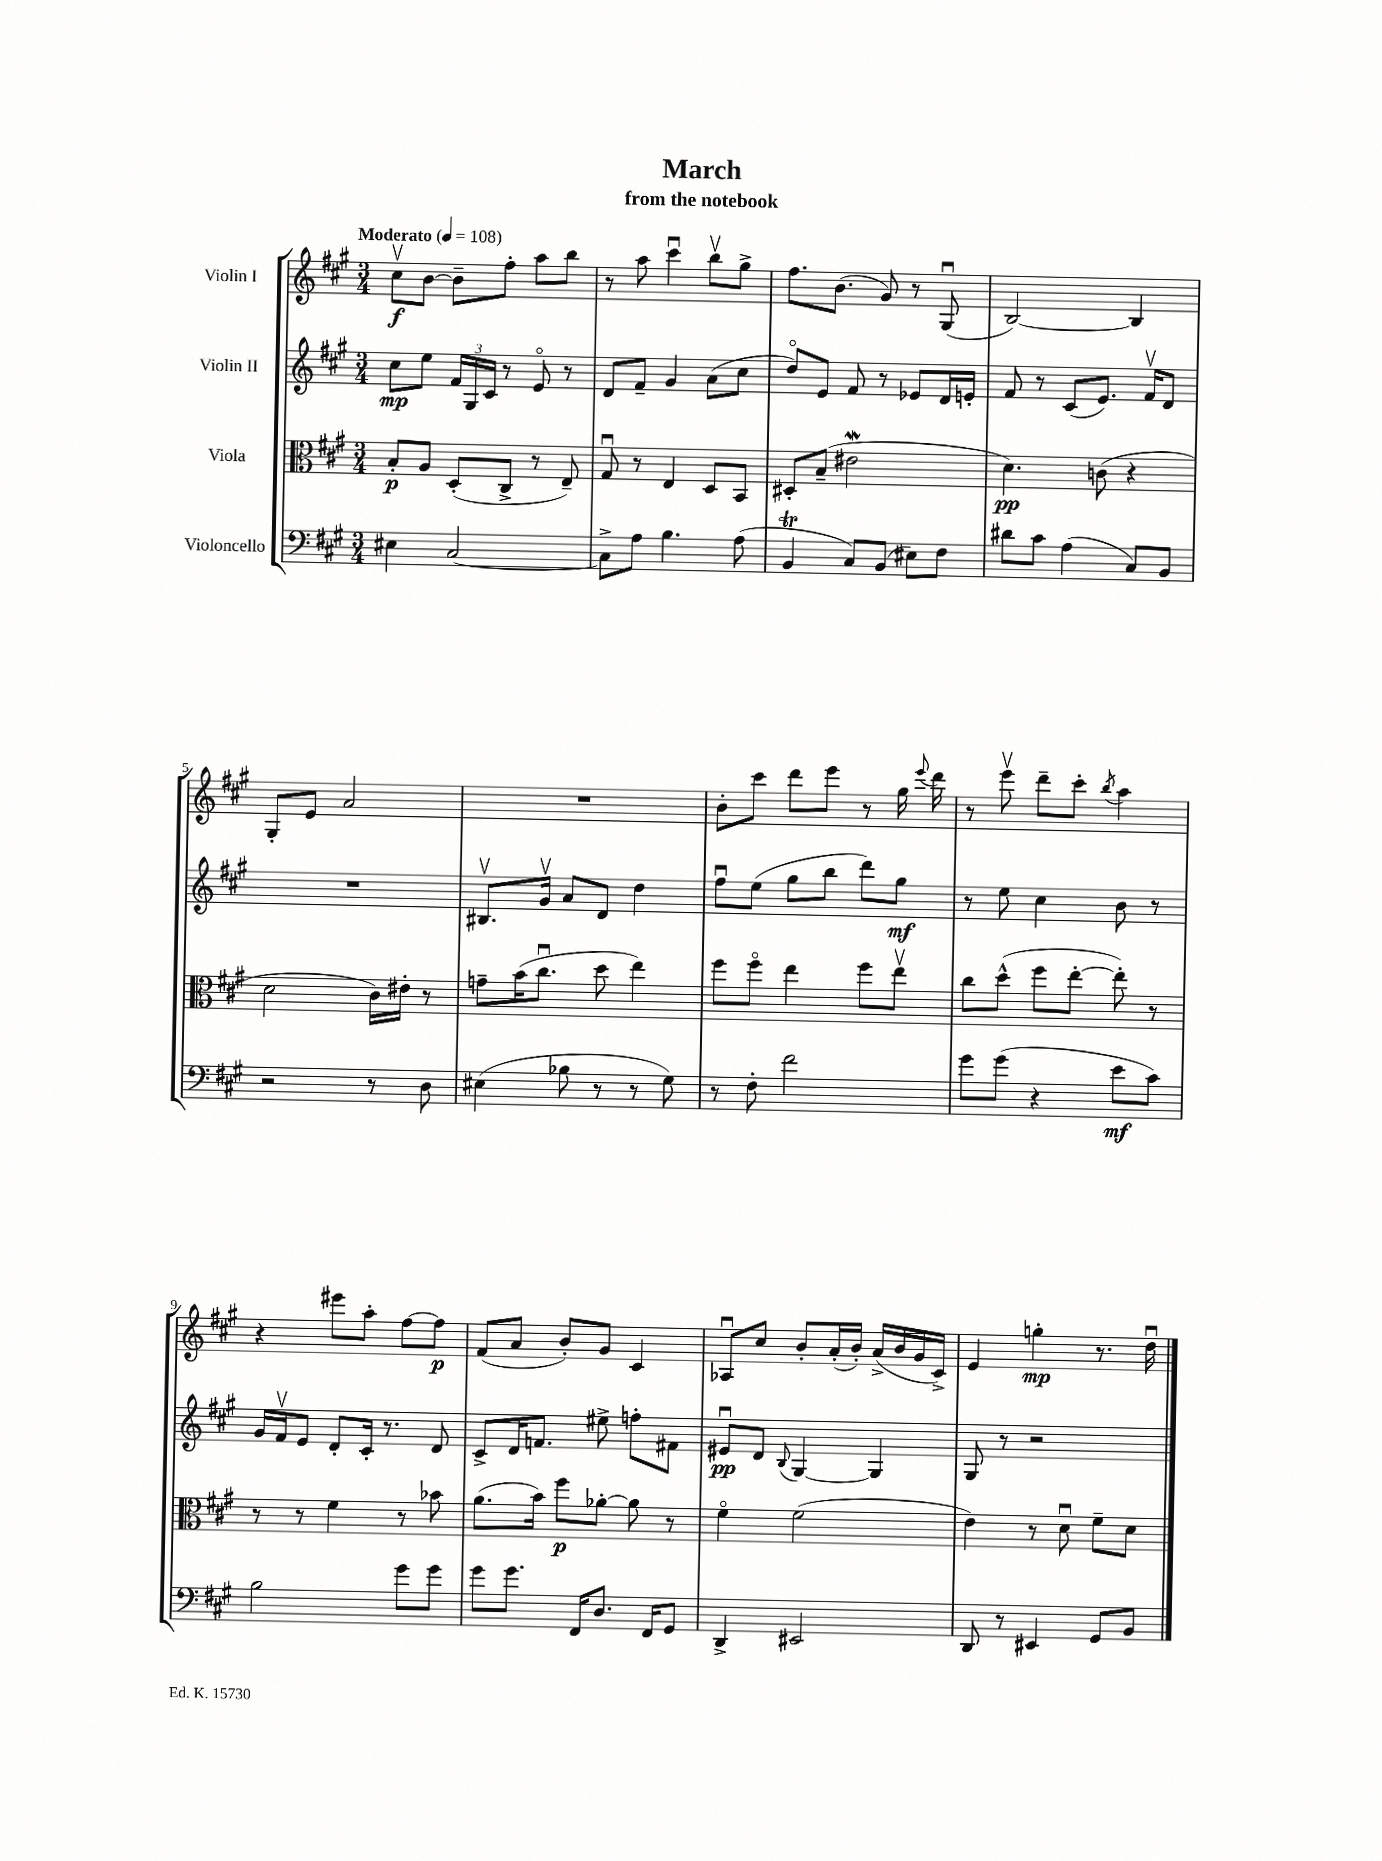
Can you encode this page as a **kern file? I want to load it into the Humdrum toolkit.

**kern	**kern	**kern	**kern
*staff4	*staff3	*staff2	*staff1
*clefF4	*clefC3	*clefG2	*clefG2
*k[f#c#g#]	*k[f#c#g#]	*k[f#c#g#]	*k[f#c#g#]
*M3/4	*M3/4	*M3/4	*M3/4
*MM108	*MM108	*MM108	*MM108
4E#	8B'	8cc#	8cc#v
.	8A	8ee	[8b
[2C#	(8D'	24f#	8b~]
.	.	24G#	.
.	.	24c#	.
.	8C#^	8r	8ff#'
.	8r	8eo	8aa
.	8E~)	8r	8bb
=	=	=	=
8C#^]	8G#u	8d	8r
8A	8r	8f#~	8aa
4.B	4E	4g#	4ccc#u
.	8D	(8a	8bbv
(8A	8BB	8cc#	8gg#^
=	=	=	=
4BB	8D#'	8ddo)	8.ff#
.	(8B~	8e	.
.	.	.	(8.b
8C#)	2e#	8f#	.
(8BB	.	8r	8g#)
8E#)	.	8e-	8r
8F#	.	16d	(8G#u
.	.	16e'	.
=	=	=	=
8d#	4.d)	8f#	[2B)
8c#	.	8r	.
(4A	.	(8c#	.
.	(8c	8.e)	.
8C#)	4r	.	4B]
.	.	16f#v	.
8BB	.	8d	.
=	=	=	=
2r	2d	2.r	8G#'
.	.	.	8e
.	.	.	2a
8r	16c#)	.	.
.	16e#'	.	.
8D	8r	.	.
=	=	=	=
(4E#	8g~	8.B#v	2.r
.	(16b	.	.
.	8.cc#u	16g#v	.
8B-	.	8a	.
8r	8dd	8d	.
8r	4ee)	4dd	.
8G#)	.	.	.
=	=	=	=
8r	8ff#	8ff#u	8b'
8F#'	8ff#o	(8ee	8ccc#
2f#	4ee	8gg#	8ddd
.	.	8bb	8eee
.	8ff#	8ddd)	8r
.	8eev	8gg#	16gg#
.	.	.	8qqeee
.	.	.	16ddd
=	=	=	=
8g#	8cc#	8r	8r
(8g#	(8dd^^	8ee	8eeev
4r	8ff#	4cc#	8ddd~
.	[8ee'	.	8ccc#'
.	.	.	8qbb
8e	8ee'])	8b	4aa
8c#)	8r	8r	.
=	=	=	=
2B	8r	16g#	4r
.	.	16f#v	.
.	8r	8e	.
.	4f#	8d'	8eee#
.	.	16c#'	8aa'
.	.	8.r	.
8g#	8r	.	[8ff#
8g#	8b-	8d	8ff#]
=	=	=	=
8g#	(8.a	8c#^	(8f#
8.g#	.	16d	8a
.	16b)	8.f	.
.	8ff#	.	8b')
16FF#	.	.	.
8.D	[8a-'	8ee#^	8g#
.	8a-]	8ff'	4c#
16FF#	.	.	.
8GG#	8r	8f#	.
=	=	=	=
4DD^	4f#o	8e#u	8A-u
.	.	8d	8cc#
.	.	8qqB	.
2EE#	(2f#	[4G#	8b'
.	.	.	(16a'
.	.	.	16b')
.	.	4G#]	(16a^
.	.	.	16b
.	.	.	16g#
.	.	.	16c#^)
=	=	=	=
8DD	4e)	8G#	4e
8r	.	8r	.
4EE#	8r	2r	4gg'
.	8du	.	.
8GG#	8f#~	.	8.r
8BB	8d	.	.
.	.	.	16ddu
==	==	==	==
*-	*-	*-	*-
